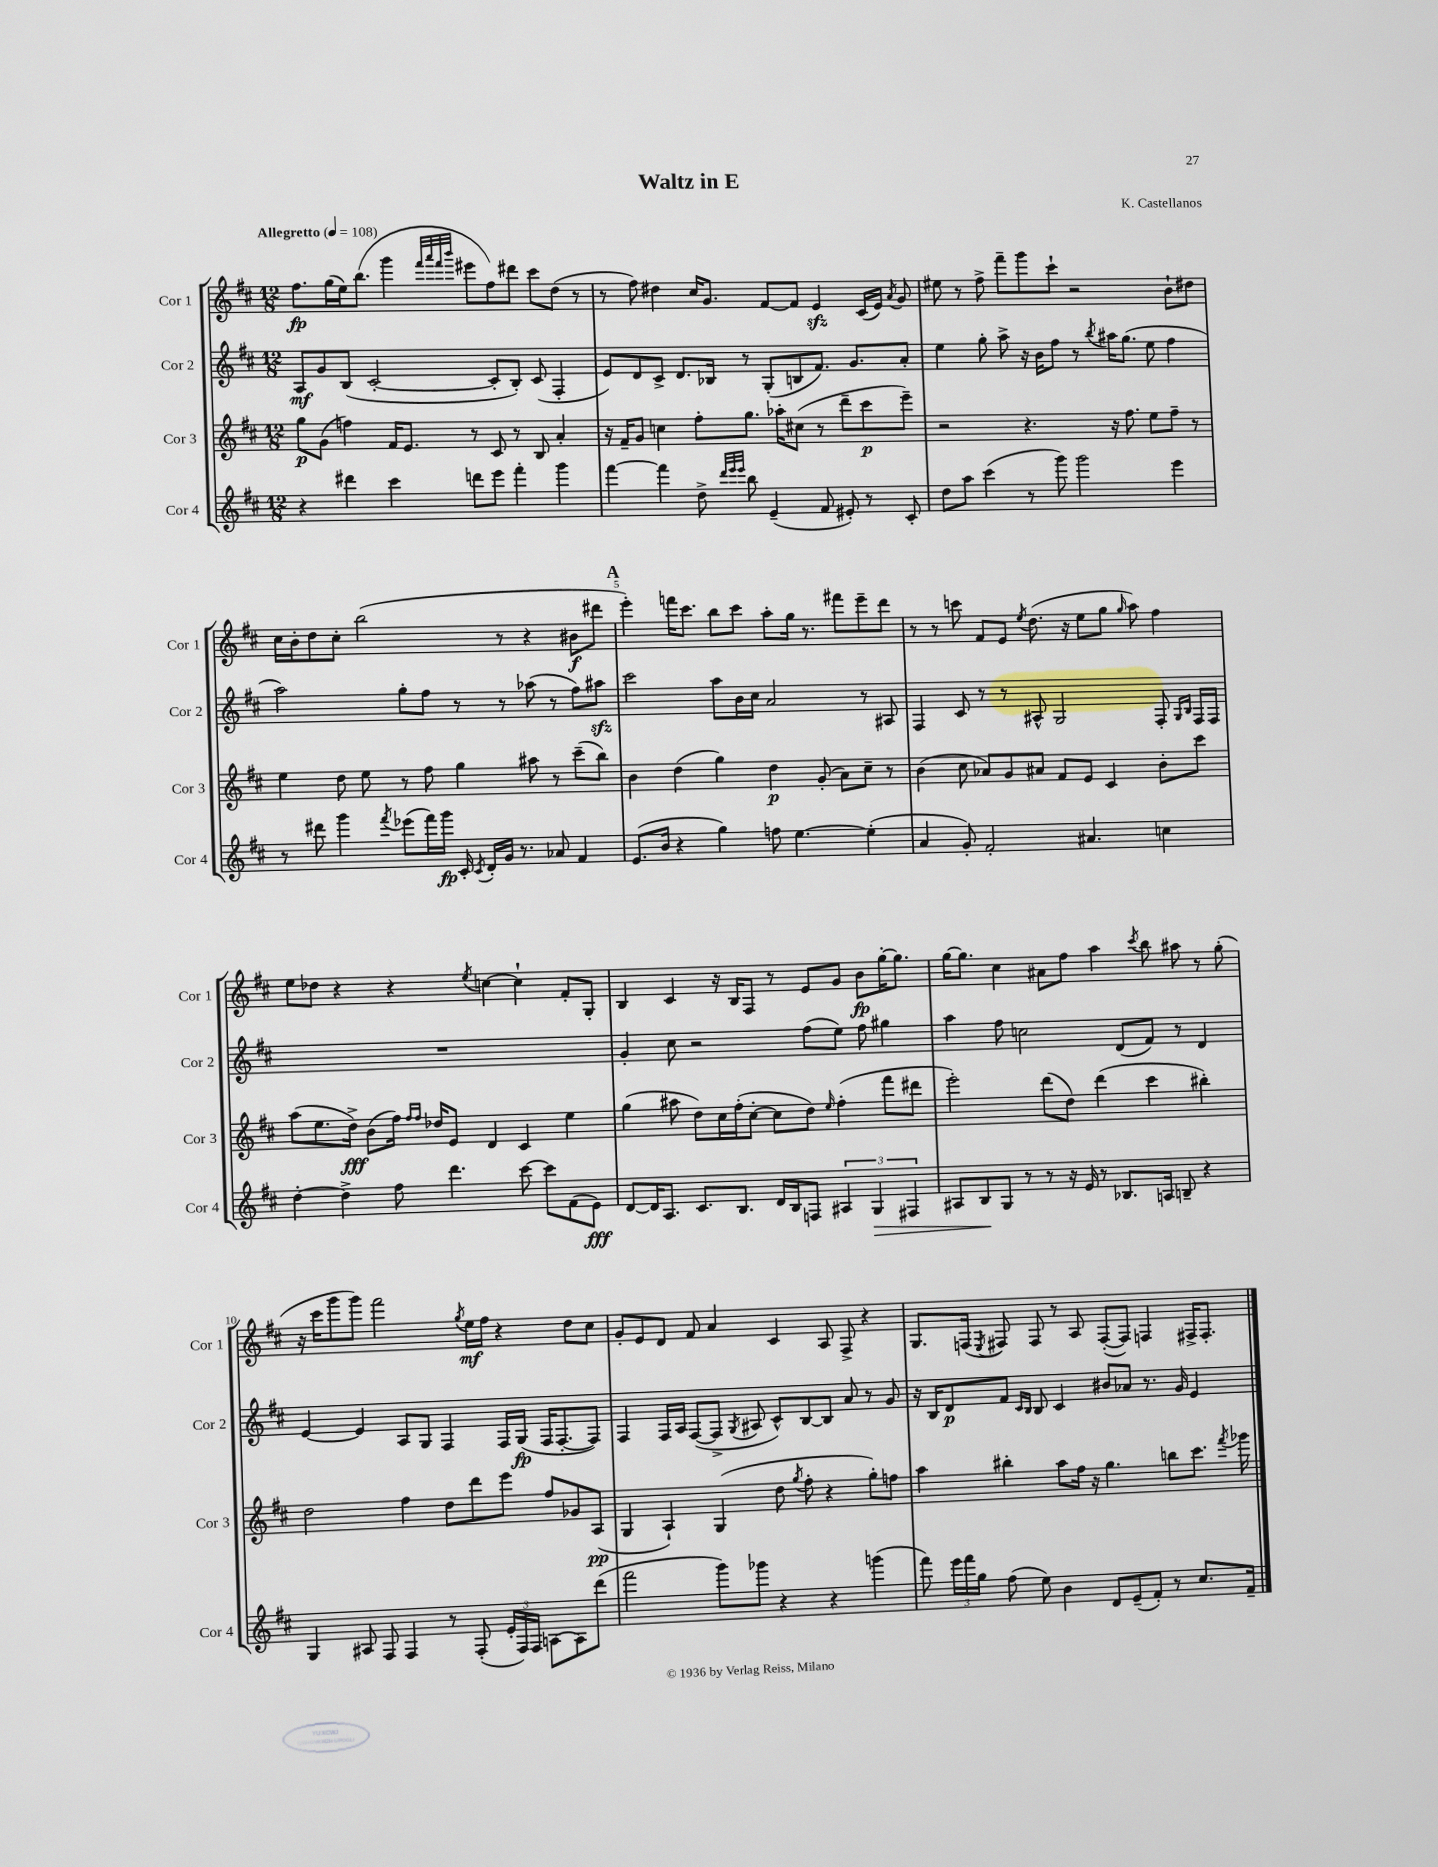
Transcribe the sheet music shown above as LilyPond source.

\header { title = "Waltz in E" composer = "K. Castellanos" }
<<
\new StaffGroup <<
\new Staff = "s0" \with { instrumentName = "Cor 1" shortInstrumentName = "Cor 1" } {
    \clef treble \key d \major \numericTimeSignature \time 12/8 \tempo "Allegretto" 4 = 108
    \autoBeamOff fis''8.[\fp g''16( e''16) b''8.]( g'''4 \grace { fis'''32[ a'''32 fis'''32 b'''32] } eis'''8[ fis''8) dis'''8] cis'''8[ d''8]( r8 |
    r8 fis''8) dis''4 cis''16[ g'8.] fis'8[~ fis'8] e'4\sfz cis'16[( e'16]) \acciaccatura { a'8 } g'8 |
    eis''8 r8 fis''8-> fis'''8[-- g'''8 cis'''8]-! r2 b'8[-! dis''8] |
    cis''16[ b'16-. d''8 cis''8]-. b''2( r8 r4 bis'8[\f dis'''8] |
    \mark \markup { \bold "A" } e'''4-.) f'''16[ cis'''8.] b''8[ cis'''8] a''8[-. g''16] r8. fis'''8[ e'''8-- d'''8] |
    r8 r8 c'''8 fis'8[ e'8] \acciaccatura { e''8 } d''8.( r16 e''8[ g''8] \grace { g''16 } a''8) fis''4 |
    e''8[ des''8] r4 r4 \acciaccatura { e''8 } c''4~ c''4-! fis'8[-. g8]-. |
    b4 cis'4 r16 b16[ fis8] r8 e'8[ g'8] b'8[\fp g''16~-. g''8.] |
    g''16[~ g''8.] cis''4 ais'8[ fis''8] a''4 \acciaccatura { cis'''8 } b''8 ais''8 r8 g''8-.( |
    r16 cis'''16[ g'''8 g'''8]) fis'''2 \acciaccatura { g''8 } e''16[\mf fis''16] r4 d''8[ cis''8] |
    g'8[-. e'8 d'8] fis'8 a'4 cis'4 a8 fis8-> r4 |
    g8.[ f16]( \acciaccatura { e8 } fis8) fis8 r8 a8 fis8[~-.( fis8]) f4 fis16[-> fis8.]-. \bar "|." |
}
\new Staff = "s1" \with { instrumentName = "Cor 2" shortInstrumentName = "Cor 2" } {
    \clef treble \key d \major \numericTimeSignature \time 12/8
    \autoBeamOff a8[\mf g'8 b8]( cis'2~-. cis'8[-. b8]-.) cis'8( fis4-. |
    e'8[) d'8 cis'8]-> d'8.[ bes16] r8 g8[-.( b8 fis'8.]) g'8.[ a'8]-. |
    e''4 g''8-. a''8-> r16 b'16[ fis''8] r8 \acciaccatura { b''8 } ais''16[ g''8.]( e''8 fis''4 |
    a''2) g''8[-. fis''8] r8 r8 aes''8( r8 fis''8[) ais''8]\sfz |
    \mark \markup { \bold "A" } cis'''2 a''8[ b'16 cis''16] a'2 r8 ais8 |
    fis4 cis'8 r8 r8 ais8-^ g2 fis8-. \grace { g16[ b16] } fis16[ fis16] |
    R1. |
    g'4-. cis''8 r2 fis''8[( e''8]) fis''8 gis''4 |
    a''4 fis''8 c''2 d'8[( fis'8]) r8 d'4 |
    e'4~ e'4 a8[ g8] fis4 fis16[ g16]\fp( fis16[ fis8.~-. fis8]) |
    fis4 fis16[ a16] fis8[~( fis8]-> \acciaccatura { g8 } ais8 cis'8[-^) b8~ b8] a'8 r8 g'8 |
    r16 b16[ d'8\p fis'8] \grace { cis'16[ b16] } b8 cis'4 bis'8[ aes'8] r8. g'16 e'4 \bar "|." |
}
\new Staff = "s2" \with { instrumentName = "Cor 3" shortInstrumentName = "Cor 3" } {
    \clef treble \key d \major \numericTimeSignature \time 12/8
    \autoBeamOff g''8[\p g'8]( f''4) fis'16[ e'8.] r8 cis'8 r8 b8 a'4-. |
    r16 fis'16[-- g'8] c''4 fis''8[-. g''8.] aes''16[-. cis''8]( r8 d'''8[-- cis'''8\p e'''8]--) |
    r2 r4. r16 fis''8. e''8[ fis''8]-- r8 |
    e''4 d''8 e''8 r8 fis''8 g''4 ais''8 r8 cis'''8[--( b''8]) |
    \mark \markup { \bold "A" } b'4 d''4( g''4) d''4\p g'8-.( a'8[) cis''8]-- r8 |
    b'4( cis''8 aes'8[) g'8 ais'8] fis'8[ e'8] cis'4 b'8[-. cis'''8] |
    a''8[( e''8. d''16]->\fff) b'8[( fis''16]) \grace { fis''16[ fis''16] } des''16[ e'8] d'4 cis'4 e''4 |
    g''4( ais''8 d''8[) cis''16 fis''16-.( cis''8]~-. cis''8[ d''8]) \grace { e''16 } fis''4-.( fis'''8[ dis'''8] |
    e'''2-.) d'''8[( d''8]) d'''4( cis'''4 bis''4-.) |
    d''2 fis''4 d''8[ d'''8 e'''8] fis''8[ ges'8 a8]\pp( |
    g4 a4-!) g4( d''8 \acciaccatura { g''8 } fis''8-. r4 g''8[-.) f''8] |
    a''4 bis''4-. a''8[ fis''16] r16 g''4. b''8[ cis'''8.] \acciaccatura { fis'''8 } ges'''16 \bar "|." |
}
\new Staff = "s3" \with { instrumentName = "Cor 4" shortInstrumentName = "Cor 4" } {
    \clef treble \key d \major \numericTimeSignature \time 12/8
    \autoBeamOff r4 dis'''4 cis'''4 d'''8[ e'''8] fis'''4-. g'''4 |
    fis'''4~ fis'''4 d''8-> \grace { d'''32[ e'''32 e'''32] } b''8 e'4--( fis'8 eis'8-.) r8 cis'8-. |
    d''8[ a''8] cis'''4( r8 g'''8) g'''2 e'''4 |
    r8 dis'''8 g'''4 \acciaccatura { fis'''8 } ees'''8[( fis'''16) g'''16]\fp cis'16-. \acciaccatura { cis'8 } d'16[-. g'16] r8. aes'8 fis'4 |
    \mark \markup { \bold "A" } e'8.[( b'16] r4 g''4) f''8 e''4.~ e''4-.( |
    a'4 g'8-.) fis'2-. ais'4. c''4 |
    d''4~-. d''4-> fis''8 d'''4. cis'''8~ cis'''8[ fis'8( e'8]\fff) |
    d'8[~ d'16 a8.] cis'8.[ b8.] d'16[ b16 f8] \tuplet 3/2 { ais4 g4\> fis4 } |
    ais8[ b8\! g8] r8 r8 r16 e'16 r8 bes8.[ a16] b8-- r4 |
    g4 ais8 fis8 fis4 r8 fis8-.( \tuplet 3/2 { e'16[-. fis16) fis16] } a8[~ a8 d'''8]( |
    fis'''2 g'''8[) ges'''8] r4 r4 g'''4( |
    fis'''8) \tuplet 3/2 { e'''16[ fis'''16 g''16] } fis''8( e''8) b'4 d'8[ e'8--( fis'8]-.) r8 cis''8.[ fis'16]-- \bar "|." |
}
>>
>>
\layout { \context { \Score \override BarNumber.break-visibility = ##(#f #t #t) barNumberVisibility = #(every-nth-bar-number-visible 5) } }
